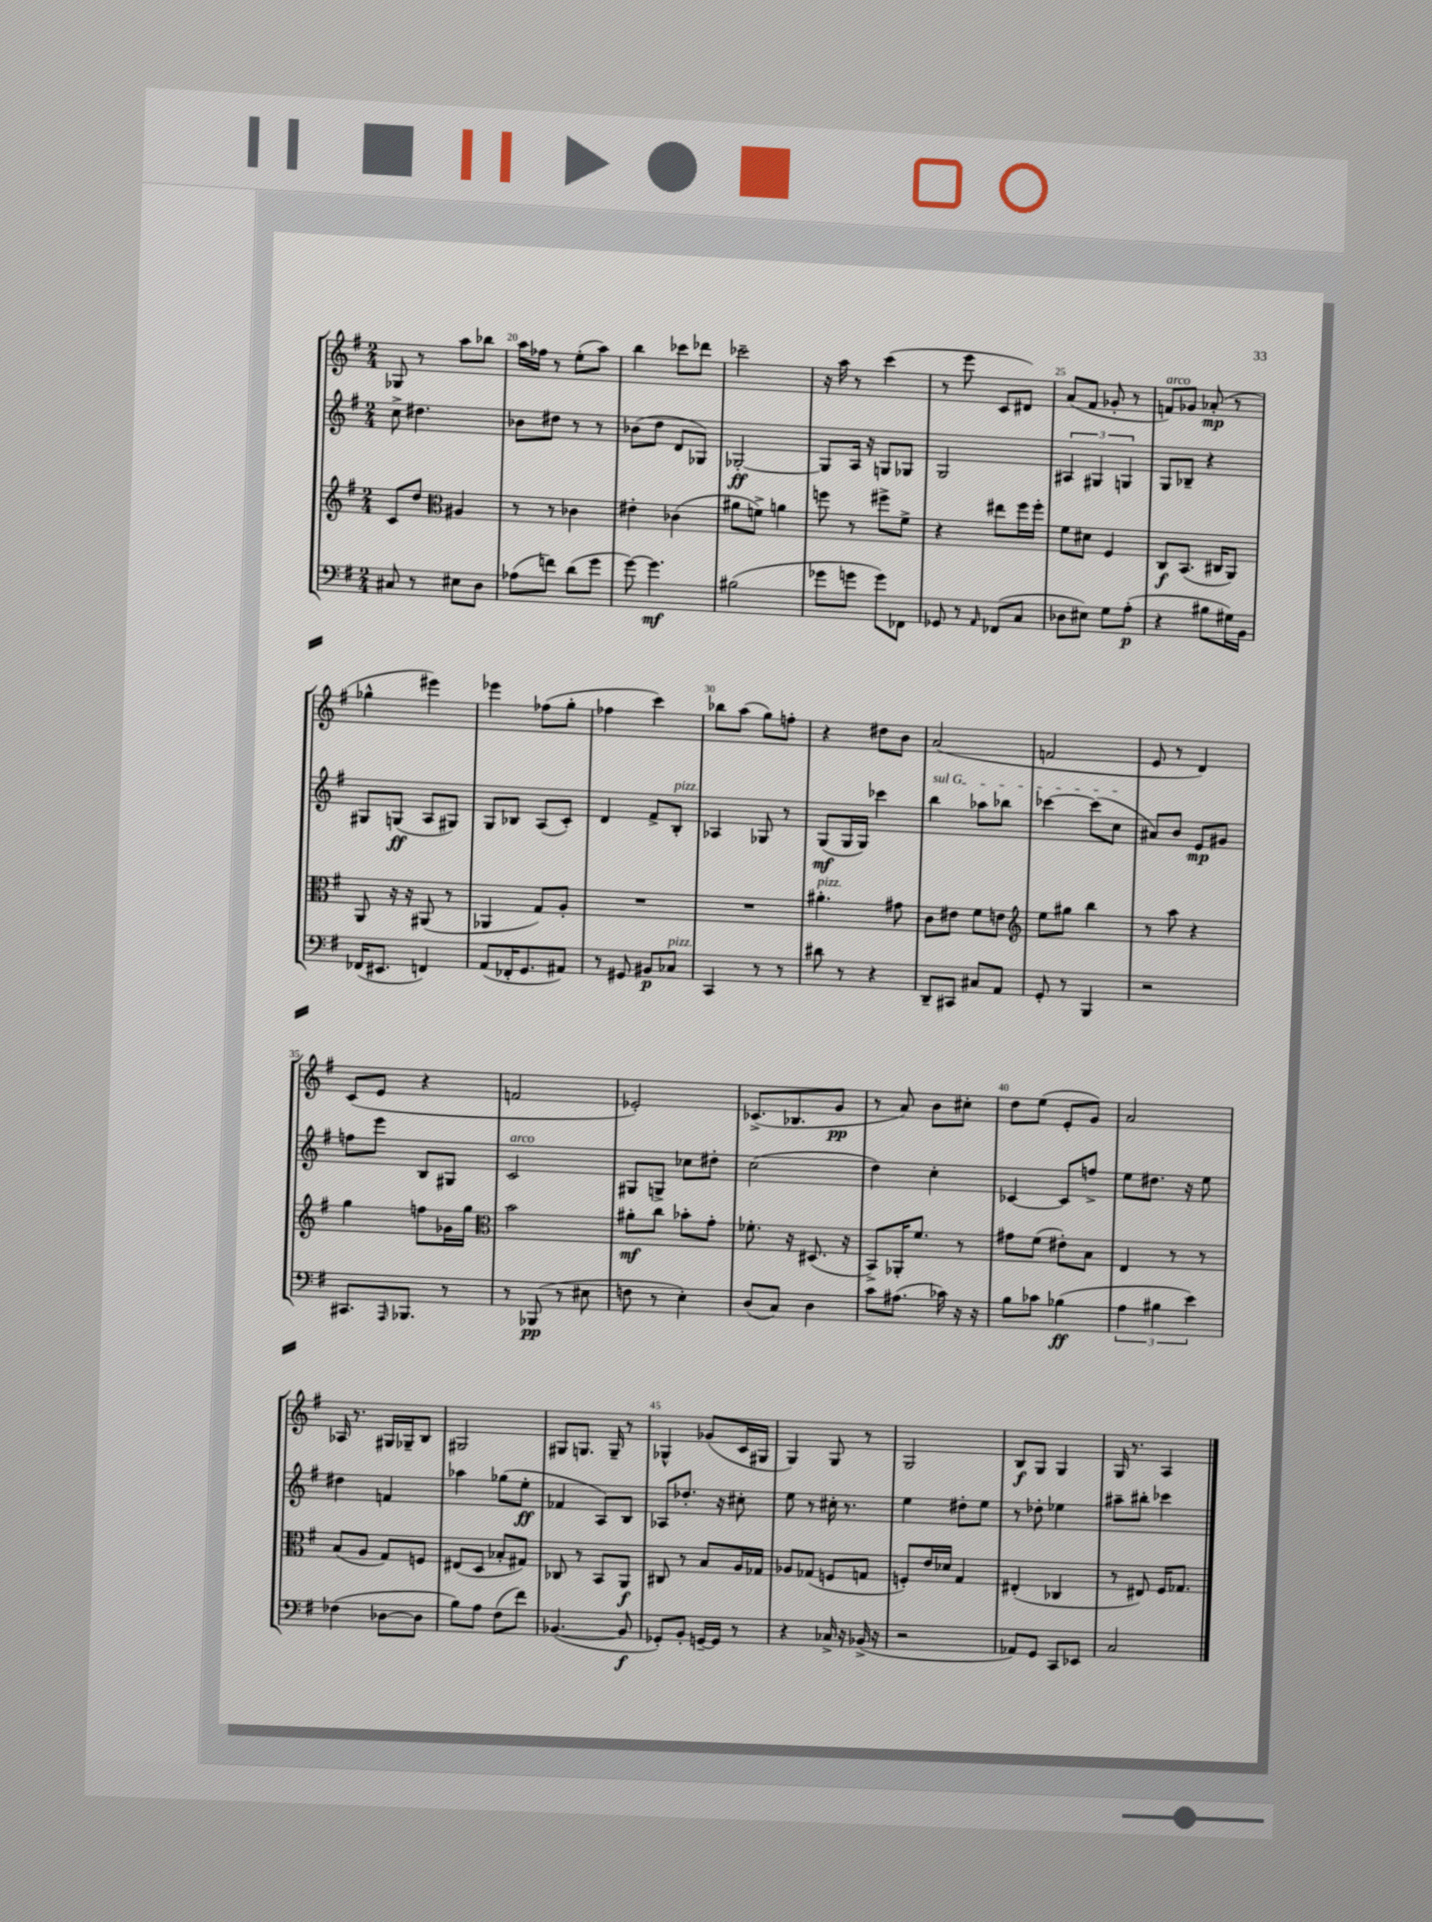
<<
\new StaffGroup <<
\new Staff = "s0" {
    \clef treble \key g \major \numericTimeSignature \time 2/4
    ges8 r8 a''8 bes''8 |
    a''16 fes''16 r8 e''8-.( a''8) |
    b''4 ces'''8 des'''8 |
    ces'''2-- |
    r16 a''16 r8 c'''4( |
    r8 e'''8 c'8 dis'8) |
    a'8( fis'8 ges'8-. r8 |
    f'8^\markup { \italic "arco" }) ges'8 aes'8-.\mp( r8 |
    ges''4-^ eis'''4) |
    ees'''4 fes''8( g''8-. |
    fes''4 c'''4) |
    bes''8 a''8( g''8) f''8-. |
    r4 dis''8 b'8 |
    a'2( |
    f'2 |
    e'8 r8 d'4) |
    c'8( e'8 r4 |
    f'2 |
    ees'2-.) |
    ces'8.->( bes8. g'8\pp |
    r8 a'8) b'8 cis''8-. |
    d''8 e''8( e'8-. g'8) |
    a'2 |
    aes16 r8. gis16 ges16-- b8 |
    gis2 |
    gis8 g8. g16-- r8 |
    ges4-^ ges'8( c'16 gis16 |
    g4) g8 r8 |
    g2 |
    b8\f g8 g4 |
    g16 r8. a4 \bar "|." |
}
\new Staff = "s1" {
    \clef treble \key g \major \numericTimeSignature \time 2/4
    c''8-> dis''4. |
    bes'8 dis''8 r8 r8 |
    bes'8( d''8 d'8 ges8) |
    ges2~-.\ff |
    ges8 a16 r16 g8 ges8 |
    g2 |
    \tuplet 3/2 { ais4 gis4 g4 } |
    g8 bes8-- r4 |
    gis8 g8\ff( a8 gis8) |
    g8 bes8 a8( c'8-.) |
    d'4 fis'8-> b8-.^\markup { \italic "pizz." } |
    aes4 ges8 r8 |
    g8\mf( g16 g16) ces'''4 |
    \once \override TextSpanner.bound-details.left.text = \markup { \italic "sul G" } b''4\startTextSpan aes''8 bes''8 |
    ces'''4~ ces'''8( c''8\stopTextSpan |
    ais'8) b'8 e'8\mp gis'8 |
    f''8 e'''8 b8 gis8 |
    c'2^\markup { \italic "arco" } |
    gis8 g8-> ces''8 dis''8-. |
    c''2( |
    d''4) c''4-. |
    ces'4~ ces'8 f''8-> |
    e''8 dis''8. r16 e''8 |
    dis''4 f'4 |
    aes''4 ges''8( e''8-.\ff |
    fes'4 a8) b8 |
    aes8 des''8.-. r16 cis''8-. |
    e''8 r8 cis''16-. r8. |
    e''4 dis''8-. e''8 |
    r8 des''8-. ees''4 |
    ais''8-- bis''8-. ces'''4 \bar "|." |
}
\new Staff = "s2" {
    \clef treble \key g \major \numericTimeSignature \time 2/4
    c'8 d''8 \clef alto ais4 |
    r8 r8 ces'4 |
    eis'4-. ces'4( |
    ais'8 f'8->) a'4 |
    f''8 r8 fis''8-> fis'8-> |
    r4 eis''8 fis''16 fis''16-. |
    fis'8 dis'8 fis4 |
    c8\f b,8.( cis16 a,8) |
    a,8 r16 r16 ais,8( r8 |
    aes,4 g8) a8-. |
    R2 |
    R2 |
    ais'4.-.^\markup { \italic "pizz." } gis'8 |
    c'8 eis'8 fis'8 e'8 |
    \clef treble e''8 gis''8 b''4 |
    r8 a''8 r4 |
    g''4 f''8 ges'16 g''16 |
    \clef alto b'2 |
    ais'8-.\mf c''8 bes'8-. g'8-. |
    fes'8.-. r16 dis8.( r16 |
    b,8->) aes,16-. fis'8. r8 |
    gis'8 fis'8( eis'8-.) b8 |
    e4 r8 r8 |
    b8( a8 g8) f8 |
    eis8( d8 bes8-. gis8) |
    ces8 r8 b,8 a,8\f |
    cis8 r8 b8 a16 ges16 |
    aes8 ges8( f8 g8 |
    f8-.) e'16 des'16 g4 |
    eis4-.( ces4 |
    r8 eis8) fis16 ges8. \bar "|." |
}
\new Staff = "s3" {
    \clef bass \key g \major \numericTimeSignature \time 2/4
    cis8 r8 eis8 d8 |
    aes8( f'8) d'8( g'8 |
    g'8~) g'4.\mf |
    bis2( |
    ges'8 g'8 g'8) fes,8 |
    ges,8 r8 \grace { a,16 } fes,8( c8 |
    des8 eis8) g8 a8-.\p( |
    r4 bis8 gis16) b,16 |
    fes,16( eis,8. f,4) |
    a,8( fes,16-. g,8. ais,8) |
    r8 gis,8 bis,8\p ces8^\markup { \italic "pizz." } |
    c,4 r8 r8 |
    dis'8 r8 r4 |
    d,8-- cis,8 cis8 a,8 |
    g,8-. r8 b,,4 |
    r2 |
    cis,8. \grace { a,,16 } bes,,8. r8 |
    r8 bes,,8\pp( r8 eis8 |
    f8 r8 e4-.) |
    d8( c8) d4 |
    c'8 ais8.( ces'16) r16 r16 |
    b8 ces'8 bes4\ff( |
    \tuplet 3/2 { a4 bis4 e'4) } |
    fes4( des8~ des8 |
    b8) a8 fis8( fis'8) |
    bes,4.~( bes,8\f |
    ges,8-.) b,8-. g,16~-- g,16 r8 |
    r4 ces16-> r16 bes,16->( r16 |
    r2 |
    aes,8) g,8 c,8 ees,8 |
    c2 \bar "|." |
}
>>
>>
\layout { \context { \Score currentBarNumber = #19 \override BarNumber.break-visibility = ##(#f #t #t) barNumberVisibility = #(every-nth-bar-number-visible 5) } }
